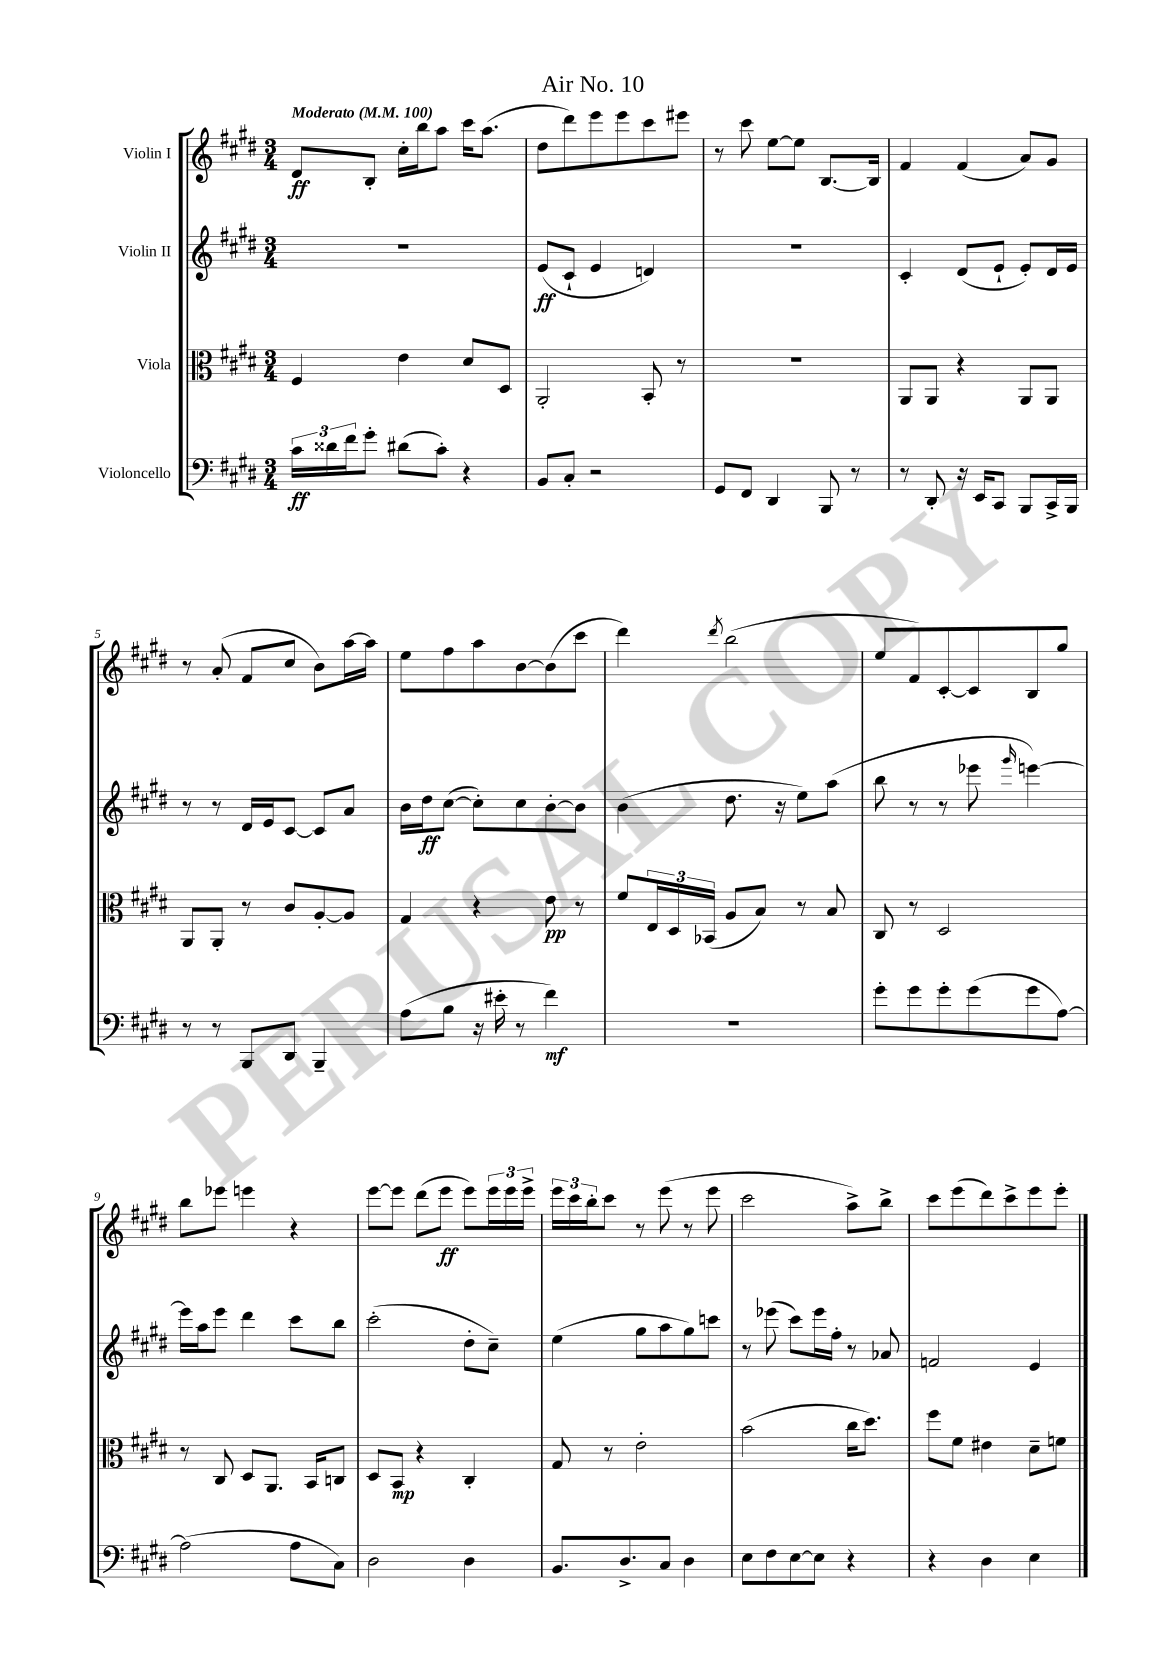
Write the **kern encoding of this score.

**kern	**kern	**kern	**kern
*staff4	*staff3	*staff2	*staff1
*clefF4	*clefC3	*clefG2	*clefG2
*k[f#c#g#d#]	*k[f#c#g#d#]	*k[f#c#g#d#]	*k[f#c#g#d#]
*M3/4	*M3/4	*M3/4	*M3/4
*MM100	*MM100	*MM100	*MM100
24c#	4F#	2.r	8d#
24d##	.	.	.
24f#	.	.	.
8g#'	.	.	8B'
(8d#	4e	.	16cc#'
.	.	.	16bb
8c#')	.	.	8aa
4r	8d#	.	16ccc#
.	.	.	(8.aa
.	8D#	.	.
=	=	=	=
8BB	2AA'	(8e	8dd#
8C#'	.	8c#`	8ddd#)
2r	.	4e	8eee
.	.	.	8eee
.	8BB'	4d)	8ccc#
.	8r	.	8eee#
=	=	=	=
8GG#	2.r	2.r	8r
8FF#	.	.	8ccc#
4DD#	.	.	[8ee
.	.	.	8ee]
8BBB	.	.	[8.B
8r	.	.	.
.	.	.	16B]
=	=	=	=
8r	8AA	4c#'	4f#
8DD#'	8AA	.	.
16r	4r	(8d#	(4f#
16EE	.	.	.
8CC#	.	8e`	.
8BBB	8AA	8e')	8a)
16CC#^	8AA	16d#	8g#
16BBB	.	16e	.
=	=	=	=
8r	8AA	8r	8r
8r	8AA'	8r	(8a'
8BBB	8r	16d#	8f#
.	.	16e	.
8DD#	8c#	[8c#	8cc#
4BBB~	[8A'	8c#]	8b)
.	8A]	8a	[16aa
.	.	.	16aa]
=	=	=	=
(8A	4G#	16b	8ee
.	.	16dd#	.
8B	.	([8cc#	8ff#
16r	4r	8cc#'])	8aa
16e#'	.	.	.
8r	.	8cc#	[8b
4f#)	8e	[8b'	(8b]
.	8r	8b]	8ccc#
=	=	=	=
2.r	8f#	(4b	4ddd#)
.	24E	.	.
.	24D#	.	.
.	(24BB-	.	.
.	.	.	8qddd#
.	8A	8.dd#	(2bb
.	8B)	.	.
.	.	16r	.
.	8r	8ee)	.
.	8B	(8aa	.
=	=	=	=
8g#'	8C#	8bb	8ee
8g#	8r	8r	8f#)
8g#'	2D#	8r	[8c#'
(8g#	.	8eee-	8c#]
.	.	16qqggg#	.
8g#	.	[4eee)	8B
[8A)	.	.	8gg#
=	=	=	=
(2A]	8r	16eee]	8bb
.	.	16aa	.
.	8C#	8eee	8eee-
.	8D#	4ddd#	4eee
.	8.AA	.	.
8A	.	8ccc#	4r
.	16BB	.	.
8C#)	8C	8bb	.
=	=	=	=
2D#	8D#	(2ccc#'	[8eee
.	8BB	.	8eee]
.	4r	.	(8ddd#
.	.	.	8eee
4D#	4C#'	8dd#'	8eee)
.	.	8cc#~)	24eee
.	.	.	24eee
.	.	.	24eee^
=	=	=	=
8.BB	8G#	(4ee	24eee
.	.	.	24ccc#
.	.	.	24bb'
.	8r	.	8ccc#
8.D#^	.	.	.
.	2e'	8gg#	8r
8C#	.	8aa	(8eee
4D#	.	8gg#)	8r
.	.	8ccc	8eee
=	=	=	=
8E	(2b	8r	2ccc#
8F#	.	(8eee-	.
[8E	.	8ccc#)	.
8E]	.	16eee-	.
.	.	16ff#'	.
4r	16cc#	8r	8aa^)
.	8.dd#)	.	.
.	.	8a-	8bb^
=	=	=	=
4r	8ff#	2f	8ccc#
.	8f#	.	(8eee
4D#	4e#	.	8ddd#)
.	.	.	8ccc#^
4E	8d#~	4e	8eee
.	8f	.	8eee'
==	==	==	==
*-	*-	*-	*-
